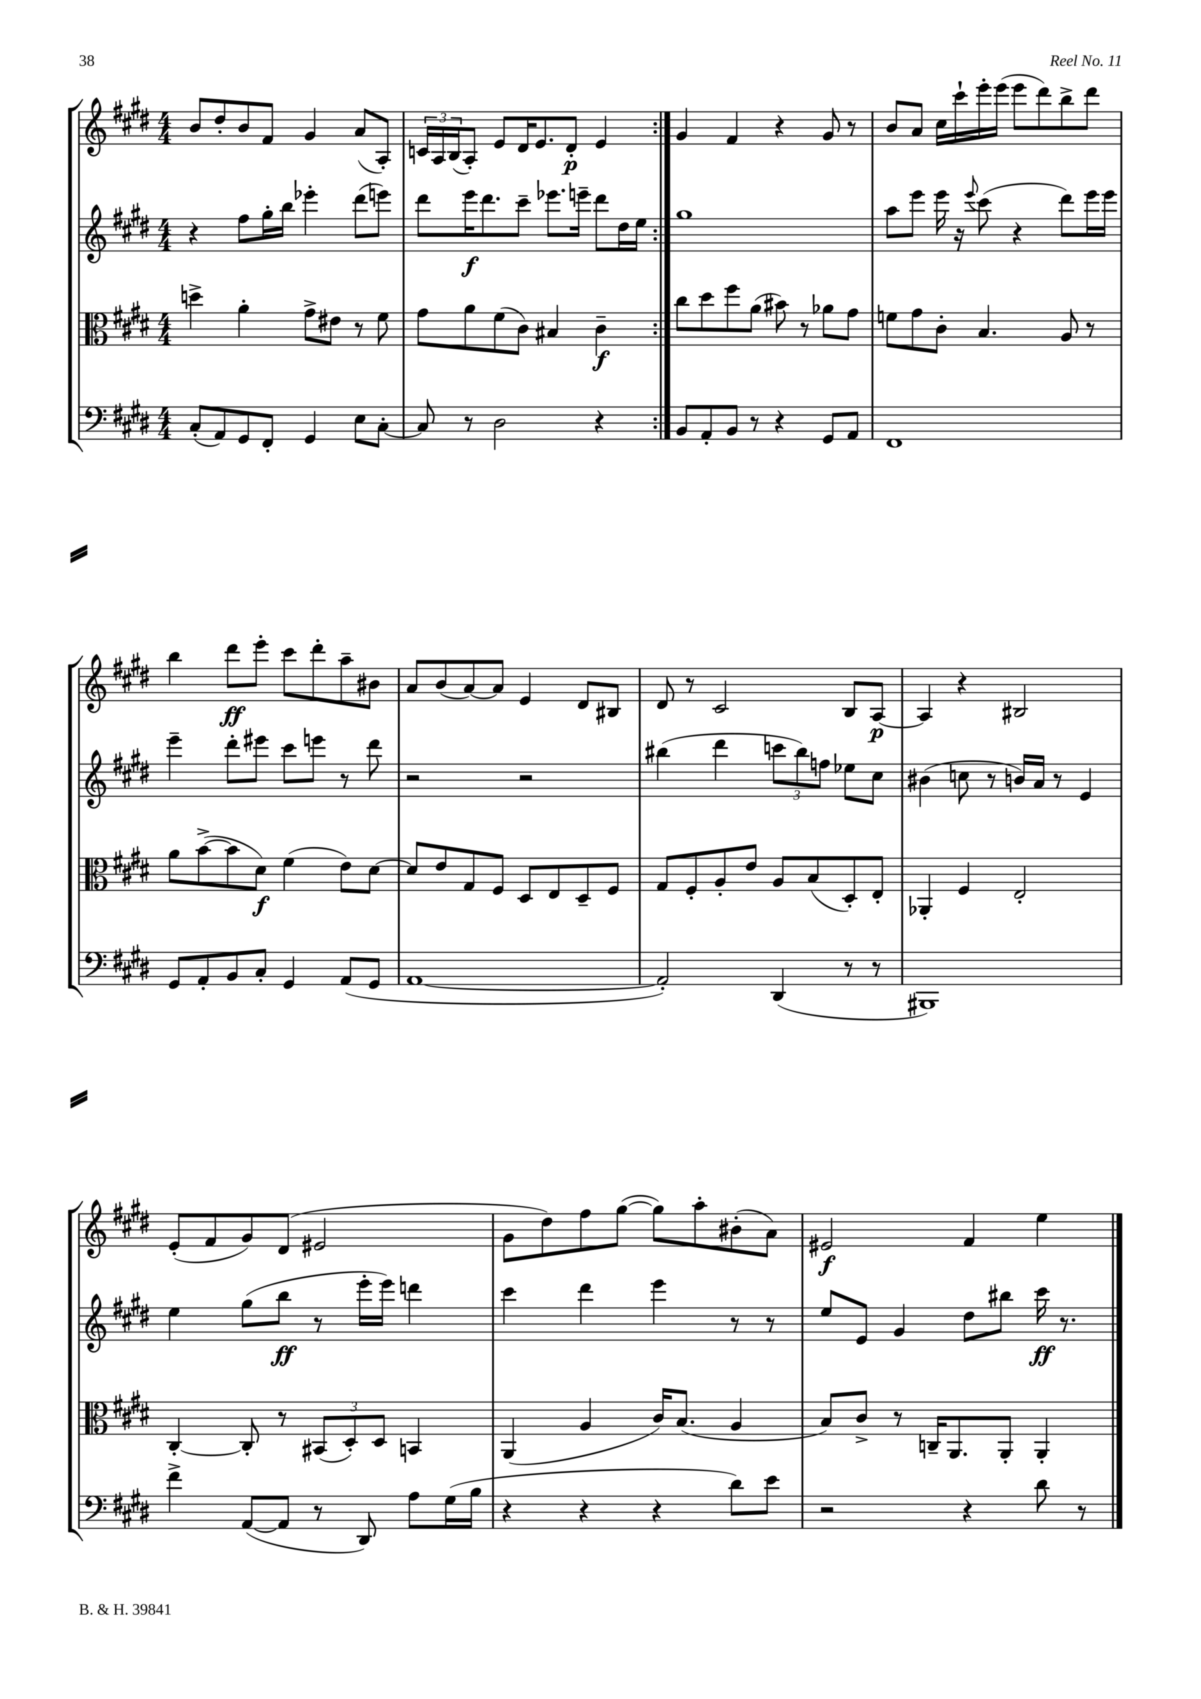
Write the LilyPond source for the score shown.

<<
\new StaffGroup <<
\new Staff = "s0" {
    \clef treble \key e \major \numericTimeSignature \time 4/4
    \repeat volta 2 { b'8 dis''8-. b'8 fis'8 gis'4 a'8( a8-.) |
    \tuplet 3/2 { c'16 a16 b16( } a8-.) e'8 dis'16 e'8. dis'8-.\p e'4 | }
    gis'4 fis'4 r4 gis'8 r8 |
    b'8 a'8 cis''16 cis'''16-! e'''16-. e'''16( e'''8 dis'''8) b''8-> dis'''8 |
    b''4 dis'''8\ff e'''8-. cis'''8 dis'''8-. a''8-- bis'8 |
    a'8 b'8( a'8~) a'8 e'4 dis'8 bis8 |
    dis'8 r8 cis'2 b8 a8~\p |
    a4 r4 bis2 |
    e'8-.( fis'8 gis'8) dis'8( eis'2 |
    gis'8 dis''8) fis''8 gis''8~( gis''8) a''8-. bis'8-.( a'8) |
    eis'2\f fis'4 e''4 \bar "|." |
}
\new Staff = "s1" {
    \clef treble \key e \major \numericTimeSignature \time 4/4
    \repeat volta 2 { r4 fis''8 gis''16-. b''16 ees'''4-. dis'''8( e'''8) |
    dis'''8 e'''16\f dis'''8. cis'''8-- ees'''8. e'''16-- dis'''8 dis''16 e''16 | }
    gis''1 |
    a''8 e'''8 e'''16 r16 \appoggiatura { e'''8 } cis'''8( r4 dis'''8) e'''16 e'''16 |
    e'''4-- dis'''8-. eis'''8 cis'''8 e'''8 r8 dis'''8 |
    r2 r2 |
    bis''4( dis'''4 \tuplet 3/2 { c'''8 bis''8) f''8 } ees''8 cis''8 |
    bis'4( c''8 r8 b'16) a'16 r8 e'4 |
    e''4 gis''8( b''8\ff r8 e'''16-. e'''16) d'''4 |
    cis'''4 dis'''4 e'''4 r8 r8 |
    e''8 e'8 gis'4 dis''8 bis''8 cis'''16\ff r8. \bar "|." |
}
\new Staff = "s2" {
    \clef alto \key e \major \numericTimeSignature \time 4/4
    \repeat volta 2 { d''4-> a'4-. gis'8-> eis'8 r8 fis'8 |
    gis'8 a'8 fis'8( cis'8) bis4 cis'4--\f | }
    cis''8 dis''8 fis''8 a'8( bis'8) r8 aes'8 gis'8 |
    f'8 gis'8 cis'8-. b4. a8 r8 |
    a'8 b'8~->( b'8 dis'8\f) fis'4( e'8) dis'8~ |
    dis'8 e'8 gis8 fis8 dis8 e8 dis8-- fis8 |
    gis8 fis8-. a8-. e'8 a8 b8( dis8-.) e8-. |
    aes,4-. fis4 e2-. |
    cis4~-. cis8-. r8 \tuplet 3/2 { bis,8( dis8-.) dis8 } b,4 |
    a,4( a4 cis'16) b8.( a4 |
    b8) cis'8-> r8 c16-- a,8. a,8-. a,4-. \bar "|." |
}
\new Staff = "s3" {
    \clef bass \key e \major \numericTimeSignature \time 4/4
    \repeat volta 2 { cis8-.( a,8) gis,8 fis,8-. gis,4 e8 cis8~-. |
    cis8 r8 dis2 r4 | }
    b,8 a,8-. b,8 r8 r4 gis,8 a,8 |
    fis,1 |
    gis,8 a,8-. b,8 cis8-. gis,4 a,8( gis,8 |
    a,1~ |
    a,2-.) dis,4( r8 r8 |
    bis,,1) |
    fis'4-> a,8~( a,8 r8 dis,8) a8 gis16( b16 |
    r4 r4 r4 dis'8) e'8 |
    r2 r4 dis'8 r8 \bar "|." |
}
>>
>>
\layout { \context { \Score \remove "Bar_number_engraver" } }
